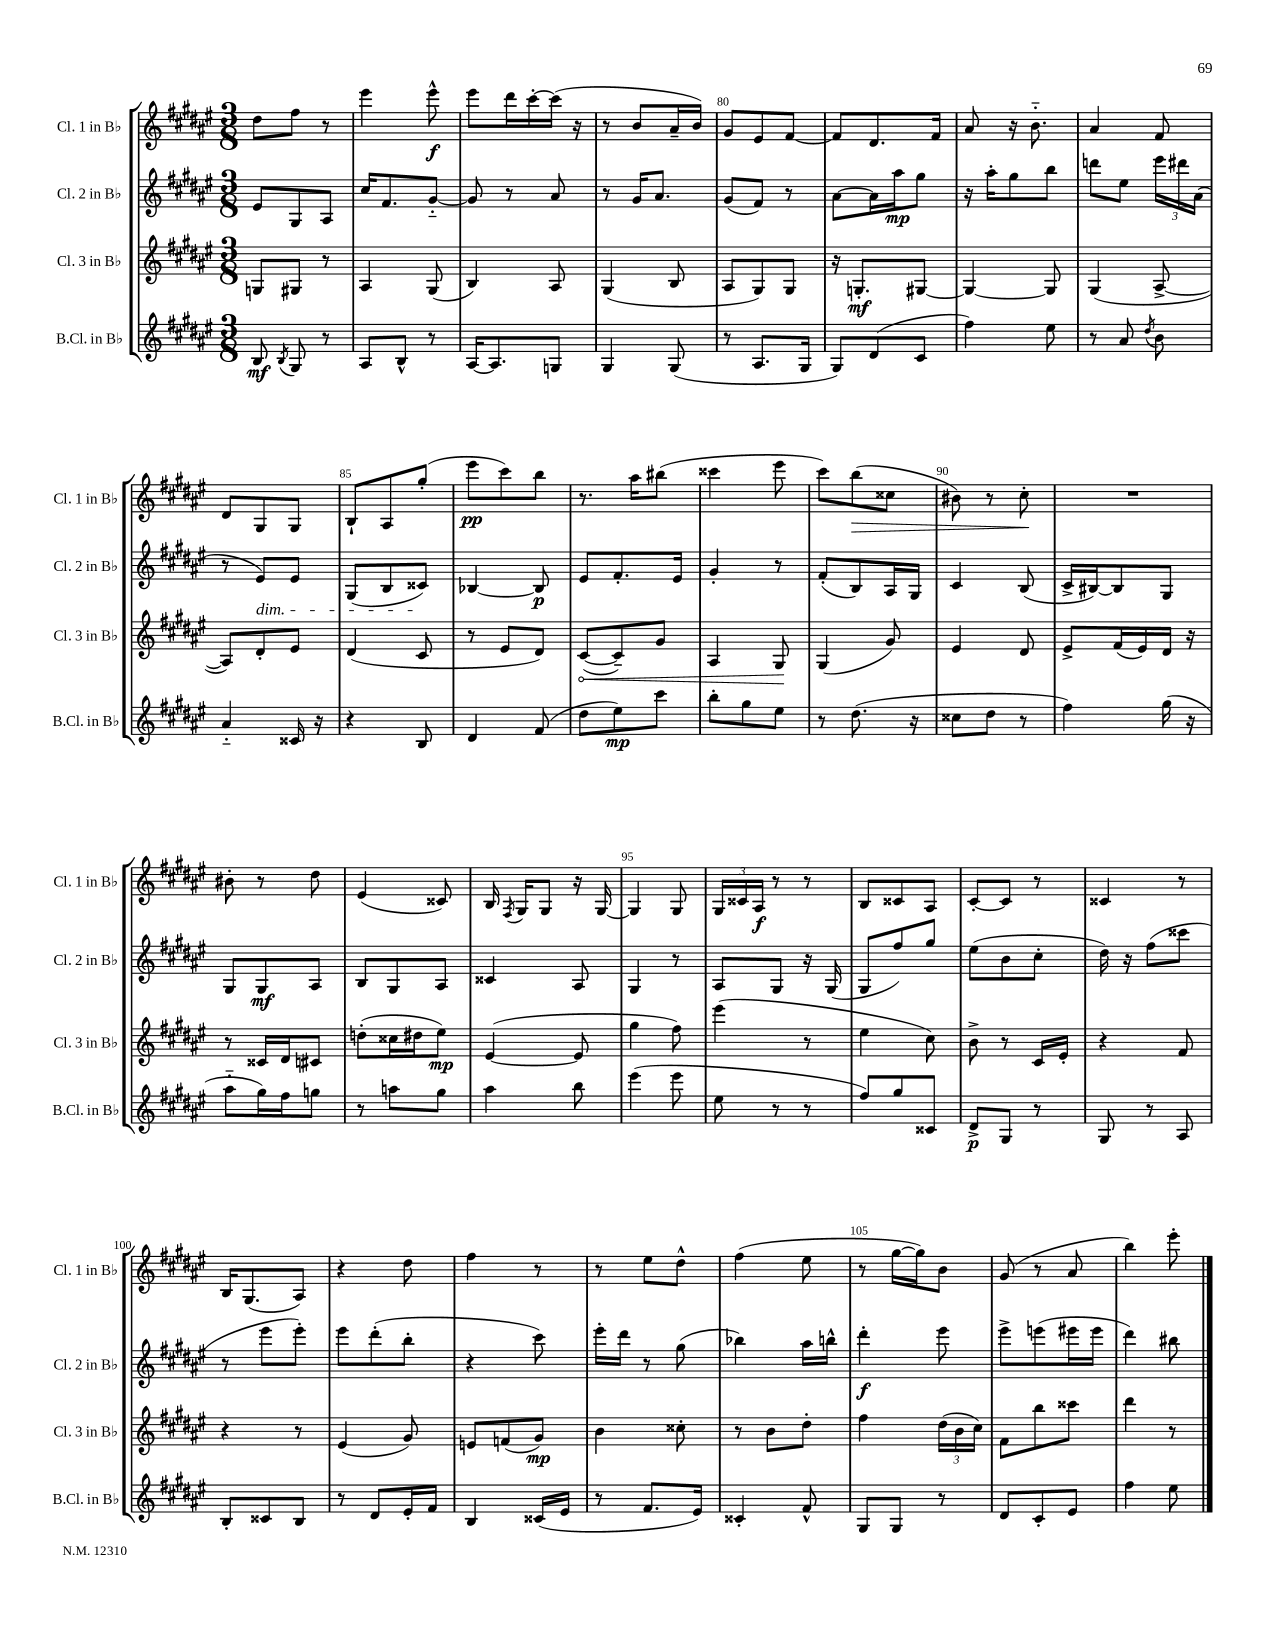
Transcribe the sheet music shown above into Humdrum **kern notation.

**kern	**kern	**kern	**kern
*staff4	*staff3	*staff2	*staff1
*clefG2	*clefG2	*clefG2	*clefG2
*k[f#c#g#d#a#e#]	*k[f#c#g#d#a#e#]	*k[f#c#g#d#a#e#]	*k[f#c#g#d#a#e#]
*M3/8	*M3/8	*M3/8	*M3/8
8B	8G	8e#	8dd#
8qB	.	.	.
8G#	8G#	8G#	8ff#
8r	8r	8A#	8r
=	=	=	=
8A#	4A#	16cc#	4eee#
.	.	8.f#	.
8B^^	.	.	.
8r	(8G#	[8g#'~	8eee#^^
=	=	=	=
[16A#	4B)	8g#]	8eee#
8.A#]	.	.	.
.	.	8r	16ddd#
.	.	.	[16ccc#'
8G	8A#	8a#	(16ccc#]
.	.	.	16r
=	=	=	=
4G#	(4G#	8r	8r
.	.	16g#	8b
.	.	8.a#	.
(8G#	8B	.	16a#~
.	.	.	16b)
=	=	=	=
8r	8A#	(8g#	8g#
8.A#	8G#)	8f#)	8e#
.	8G#	8r	[8f#
16G#	.	.	.
=	=	=	=
8G#)	16r	[8a#	8f#]
.	8.G'	.	.
(8d#	.	16a#]	8.d#
.	.	16aa#	.
8c#	[8G#	8gg#	.
.	.	.	16f#
=	=	=	=
4ff#)	4G#_	16r	8a#
.	.	16aa#'	.
.	.	8gg#	16r
.	.	.	8.b'~
8ee#	8G#]	8bb	.
=	=	=	=
8r	(4G#	8ddd	4a#
8a#	.	8ee#	.
8qdd#	.	.	.
8b	[8A#^	24eee#	8f#
.	.	24ddd#	.
.	.	(24a#	.
=	=	=	=
4a#'~	8A#])	8r	8d#
.	8d#'	8e#)	8G#
16c##	8e#	8e#	8G#
16r	.	.	.
=	=	=	=
4r	(4d#	(8G#	8B`
.	.	8B	8A#
8B	8c#	8c##)	(8gg#'
=	=	=	=
4d#	8r	[4B-	8eee#
.	8e#	.	8ccc#)
(8f#	8d#)	8B-]	8bb
=	=	=	=
8dd#	([8c#	8e#	8.r
8ee#)	8c#~])	8.f#'	.
.	.	.	16aa#
8ccc#	8g#	.	(8bb#
.	.	16e#	.
=	=	=	=
8bb'	4A#	4g#'	4ccc##
8gg#	.	.	.
8ee#	8G#	8r	8eee#
=	=	=	=
8r	(4G#	(8f#'	8ccc#)
(8.dd#	.	8B)	(8bb
.	8g#)	16A#	8cc##
16r	.	16G#	.
=	=	=	=
8cc##	4e#	4c#	8b#)
8dd#	.	.	8r
8r	8d#	(8B	8cc#'
=	=	=	=
4ff#)	8e#^	16c#^	4.r
.	.	[16B#)	.
.	(16f#	8B#]	.
.	16e#)	.	.
(16gg#	16d#	8G#	.
16r	16r	.	.
=	=	=	=
8aa#'~	8r	8G#	8b#'
16gg#)	16c##	8G#	8r
16ff#	16d#	.	.
8gg	8c#	8A#	8dd#
=	=	=	=
8r	(8dd'	8B	(4e#
8aa	16cc##	8G#	.
.	16dd#	.	.
8gg#	8ee#)	8A#	8c##)
=	=	=	=
4aa#	([4e#	4c##	16B
.	.	.	8qF#
.	.	.	16G#
.	.	.	8G#
8bb	8e#]	8A#	16r
.	.	.	[16G#
=	=	=	=
(4eee#	4gg#	4G#	4G#]
8eee#	8ff#)	8r	8G#
=	=	=	=
8ee#	(4eee#	8A#	24G#
.	.	.	24c##
.	.	.	24A#
8r	.	8G#	8r
8r	8r	16r	8r
.	.	(16G#	.
=	=	=	=
8ff#)	4ee#	8G#	8B
8gg#	.	8ff#)	8c##
8c##	8cc#)	8gg#	8A#
=	=	=	=
8d#^	8b^	(8ee#	[8c#'
8G#	8r	8b	8c#]
8r	16c#	8cc#'	8r
.	16e#'	.	.
=	=	=	=
8G#	4r	16dd#)	4c##
.	.	16r	.
8r	.	(8ff#	.
8A#	8f#	8ccc##	8r
=	=	=	=
8B'	4r	8r	16B
.	.	.	(8.G#
8c##	.	8eee#	.
8B	8r	8eee#')	8A#)
=	=	=	=
8r	(4e#	8eee#	4r
8d#	.	(8ddd#'	.
16e#'	8g#)	8bb'	8dd#
16f#	.	.	.
=	=	=	=
4B	8e	4r	4ff#
.	(8f	.	.
(16c##	8g#)	8ccc#)	8r
16e#	.	.	.
=	=	=	=
8r	4b	16eee#'	8r
.	.	16ddd#	.
8.f#	.	8r	8ee#
.	8cc##'	(8gg#	8dd#^^
16e#)	.	.	.
=	=	=	=
4c##'	8r	4bb-)	(4ff#
.	8b	.	.
8f#^^	8dd#'	16aa#	8ee#
.	.	16bb^^	.
=	=	=	=
8G#	4ff#	4ddd#'	8r
8G#	.	.	[16gg#
.	.	.	16gg#])
8r	(24dd#	8eee#	8b
.	24b	.	.
.	24cc#)	.	.
=	=	=	=
8d#	8f#	8eee#^	(8g#
8c#'	8bb	(8eee	8r
8e#	8ccc##	16eee#	8a#
.	.	16eee#	.
=	=	=	=
4ff#	4ddd#	4ddd#)	4bb)
8ee#	8r	8bb#	8eee#'
==	==	==	==
*-	*-	*-	*-
